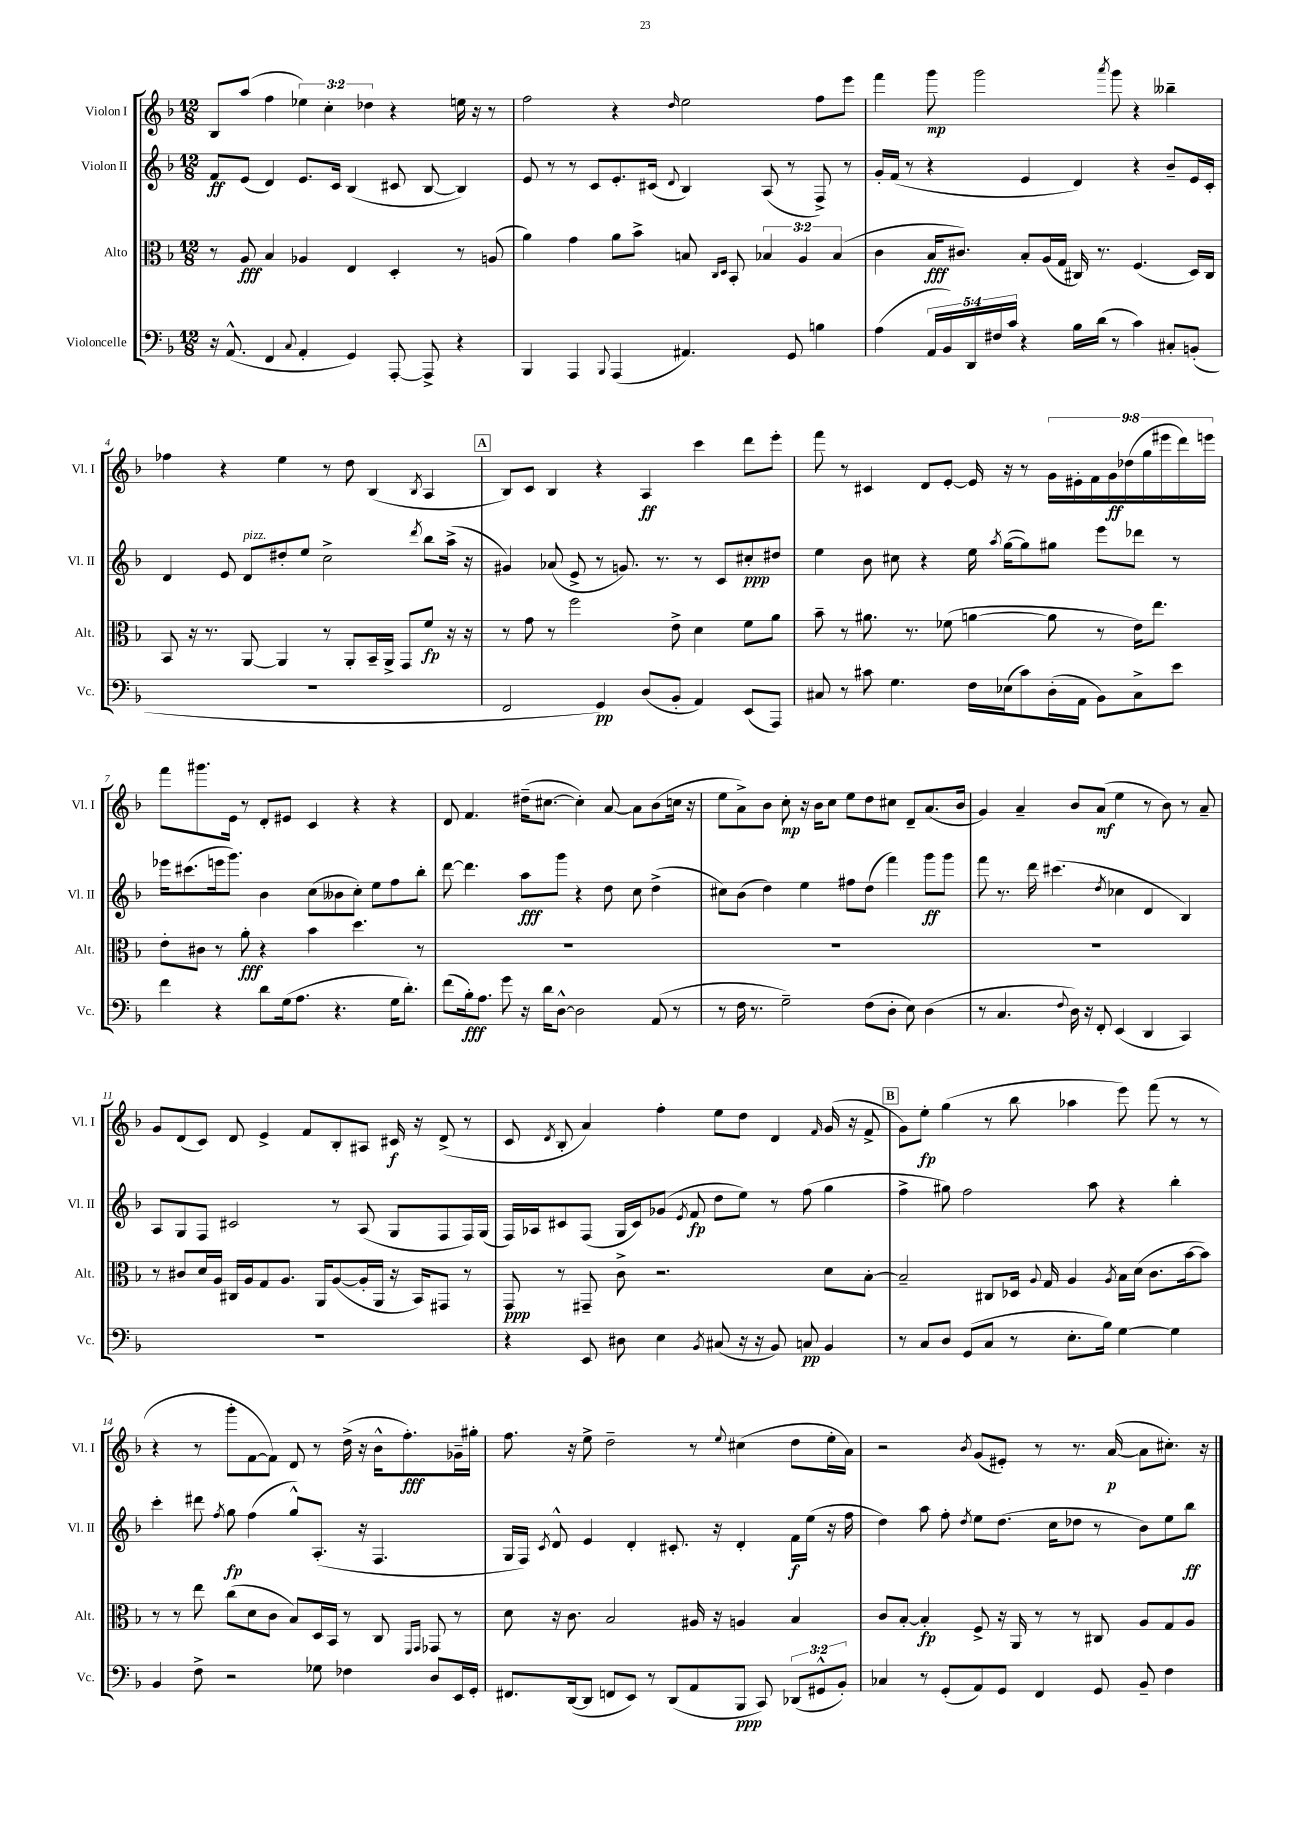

**kern	**dynam	**kern	**dynam	**kern	**dynam	**kern	**dynam
*part4	*part4	*part3	*part3	*part2	*part2	*part1	*part1
*staff4	*staff4	*staff3	*staff3	*staff2	*staff2	*staff1	*staff1
*I"Violoncelle	*	*I"Alto	*	*I"Violon II	*	*I"Violon I	*
*I'Vc.	*	*I'Alt.	*	*I'Vl. II	*	*I'Vl. I	*
*clefF4	*	*clefC3	*	*clefG2	*	*clefG2	*
*k[b-]	*	*k[b-]	*	*k[b-]	*	*k[b-]	*
*M12/8	*	*M12/8	*	*M12/8	*	*M12/8	*
=1	=1	=1	=1	=1	=1	=1	=1
16r	.	8r	.	8f/L	ff	8B-/L	.
(8.AA^^/	.	.	.	.	.	.	.
.	.	8A/	fff	(8e/J	.	(8aa/J	.
4FF/	.	4B-/	.	4d/)	.	4ff\	.
8qqC/	.	.	.	.	.	.	.
4AA'/	.	4A-X/	.	8.e/L	.	6ee-X\)	.
.	.	.	.	.	.	6cc'\	.
.	.	.	.	16c/Jk	.	.	.
4GG/)	.	4E/	.	(4B-/	.	.	.
.	.	.	.	.	.	6dd-X\	.
[8AAA'/	.	4D'/	.	8c#X/	.	4r	.
8AAA^/]	.	.	.	[8B-/	.	.	.
4r	.	8r	.	4B-/])	.	16een\	.
.	.	.	.	.	.	16r	.
.	.	(8An/	.	.	.	8r	.
=2	=2	=2	=2	=2	=2	=2	=2
4BBB-/	.	4a\)	.	8e/	.	2ff\	.
.	.	.	.	8r	.	.	.
4AAA/	.	4g\	.	8r	.	.	.
.	.	.	.	8c/L	.	.	.
8qqBBB-/	.	.	.	.	.	.	.
(4AAA/	.	8a\L	.	8.e'/	.	4r	.
.	.	8b-^\J	.	.	.	.	.
.	.	.	.	(16c#X/Jk	.	.	.
.	.	.	.	8qqd/	.	16qqdd/	.
4.AA#X/)	.	8Bn/	.	4B-/)	.	2ee\	.
.	.	16qqC/LL	.	.	.	.	.
.	.	16qqD/JJ	.	.	.	.	.
.	.	8BB-'/	.	.	.	.	.
.	.	6B-X/	.	(8A/	.	.	.
8GG/	.	.	.	8r	.	.	.
.	.	6A/	.	.	.	.	.
4Bn\	.	.	.	8F^/)	.	8ff\L	.
.	.	(6B-/	.	.	.	.	.
.	.	.	.	8r	.	8eee\J	.
=3	=3	=3	=3	=3	=3	=3	=3
(4A\	.	4c\	.	16g'/LL	.	4fff\	.
.	.	.	.	(16f/JJ	.	.	.
.	.	.	.	8r	.	.	.
20AA/LL	.	16B-/KL	fff	4r	.	8ggg\	mp
20BB-/)	.	.	.	.	.	.	.
.	.	8.c#X/J)	.	.	.	.	.
20DD/	.	.	.	.	.	.	.
.	.	.	.	.	.	2ggg\	.
20F#X/	.	.	.	.	.	.	.
20c/JJ	.	.	.	.	.	.	.
4r	.	8B-'/L	.	4e/	.	.	.
.	.	(16A/L	.	.	.	.	.
.	.	16G/JJ	.	.	.	.	.
16B-\LL	.	16C#X/)	.	4d/)	.	.	.
(16d\JJ	.	8.r	.	.	.	.	.
.	.	.	.	.	.	8qaaa/	.
8r	.	.	.	.	.	8ggg\	.
4c\)	.	(4.F/	.	4r	.	4r	.
8C#X'/L	.	.	.	8b-~/L	.	4bb--X~\	.
(8BBn'/J	.	16D/LL)	.	16e/L	.	.	.
.	.	16C#/JJ	.	16c'/JJ	.	.	.
!!LO:LB:g=z
=4	=4	=4	=4	=4	=4	=4	=4
1.r	.	8BB-/	.	4d/	.	4ff-X\	.
.	.	16r	.	.	.	.	.
.	.	8.r	.	.	.	.	.
.	.	.	.	8e/	.	4r	.
!	!	!	!	!LO:TX:a:i:t=pizz.	!	!	!
.	.	[8AA/	.	8d/L	.	.	.
.	.	4AA/]	.	8dd#X'/	.	4ee\	.
.	.	.	.	8ee/J	.	.	.
.	.	8r	.	2cc^\	.	8r	.
.	.	8AA'/L	.	.	.	8dd\	.
.	.	16BB-~/L	.	.	.	(4B-/	.
.	.	16AA^/JJ	.	.	.	.	.
.	.	8GG/L	.	.	.	.	.
.	.	.	.	8qddd/	.	8qB-/	.
.	.	8f/J	fp	8bb-\L	.	4A/	.
.	.	16r	.	(16aa^\Jk	.	.	.
.	.	16r	.	16r	.	.	.
!!LO:REH:place=s1:t=A
=5	=5	=5	=5	=5	=5	=5	=5
2FF/	.	8r	.	4g#X/)	.	8B-/L)	.
.	.	8g\	.	.	.	8c/J	.
.	.	8r	.	(8a-X/	.	4B-/	.
.	.	2ff\	.	8e^/	.	.	.
4GG/)	pp	.	.	8r	.	4r	.
.	.	.	.	8.gn/)	.	.	.
(8D/L	.	.	.	.	.	4A/	ff
.	.	.	.	8.r	.	.	.
8BB-'/J	.	8e^\	.	.	.	.	.
4AA/)	.	4d\	.	8r	.	4ccc\	.
.	.	.	.	8c/L	.	.	.
(8EE/L	.	8f\L	.	8cc#X'/	ppp	8ddd\L	.
8AAA/J)	.	8a\J	.	8dd#X/J	.	8eee'\J	.
=6	=6	=6	=6	=6	=6	=6	=6
8C#X/	.	8b-~\	.	4ee\	.	8fff\	.
8r	.	8r	.	.	.	8r	.
8c#X\	.	8.a#X\	.	8b-\	.	4c#X/	.
4.G\	.	.	.	8cc#X\	.	.	.
.	.	8.r	.	.	.	.	.
.	.	.	.	4r	.	8d/L	.
.	.	(8f-X\	.	.	.	[8e'/J	.
16F\LL	.	[4an\	.	16ee\	.	16e/]	.
.	.	.	.	8qaa/	.	.	.
(16E-X\J	.	.	.	([16gg\KL	.	16r	.
8c#\)	.	.	.	8gg\])	.	8r	.
(16D'\L	.	8a\]	.	8gg#X\J	.	18g\LL	.
.	.	.	.	.	.	18e#X'\	.
16AA\JJ	.	.	.	.	.	.	.
.	.	.	.	.	.	18f\	.
8BB-\L)	.	8r	.	8eee\L	.	.	.
.	.	.	.	.	.	18g\	ff
.	.	.	.	.	.	(18dd-X\	.
8C#^\	.	16e\KL)	.	8ddd-X\J	.	.	.
.	.	.	.	.	.	18gg\	.
.	.	8.ee\J	.	.	.	.	.
.	.	.	.	.	.	18eee#X\	.
8e\J	.	.	.	8r	.	.	.
.	.	.	.	.	.	18ddd\)	.
.	.	.	.	.	.	18eeen\JJ	.
!!LO:LB:g=z
=7	=7	=7	=7	=7	=7	=7	=7
4f\	.	8e'\L	.	16eee-X\KL	.	8fff\L	.
.	.	.	.	(8.ccc#X\	.	.	.
.	.	8c#X\J	.	.	.	8.ggg#X\	.
4r	.	8r	.	16eeen\k	.	.	.
.	.	.	.	8.ggg\J)	.	16e\Jk	.
.	.	8a'\	fff	.	.	8r	.
8d\L	.	4r	.	4b-\	.	8d'/L	.
(16G\k	.	.	.	.	.	8e#X/J	.
8.A\J	.	.	.	.	.	.	.
.	.	4b-\	.	(8cc\L	.	4c/	.
4.r	.	.	.	8b--X\	.	.	.
.	.	4.dd\	.	8cc'\J)	.	4r	.
.	.	.	.	8ee\L	.	.	.
16G\KL	.	.	.	8ff\	.	4r	.
8.d'\J)	.	.	.	.	.	.	.
.	.	8r	.	8bb-'\J	.	.	.
=8	=8	=8	=8	=8	=8	=8	=8
(8f\L	.	1.r	.	[8ddd\	.	8d/	.
16B-'\k)	fff	.	.	4.ddd\]	.	4.f/	.
8.A\J	.	.	.	.	.	.	.
8g\	.	.	.	.	.	.	.
16r	.	.	.	8aa\L	fff	(16dd#X~\KL	.
16d\KL	.	.	.	.	.	[8.cc#X\J	.
[8D^^\J	.	.	.	8ggg\J	.	.	.
2D\]	.	.	.	4r	.	4cc#'\])	.
.	.	.	.	8dd\	.	[8a/	.
.	.	.	.	8cc\	.	8a\L]	.
(8AA/	.	.	.	(4dd^\	.	(8b-\	.
8r	.	.	.	.	.	16ccn\Jk	.
.	.	.	.	.	.	16r	.
=9	=9	=9	=9	=9	=9	=9	=9
8r	.	1.r	.	8cc#X\L)	.	8ee\L	.
16F\	.	.	.	(8b-\J	.	8a^\)	.
8.r	.	.	.	.	.	.	.
.	.	.	.	4dd\)	.	8b-\J	.
2G~\)	.	.	.	.	.	8cc'\	mp
.	.	.	.	4ee\	.	16r	.
.	.	.	.	.	.	16b-\KL	.
.	.	.	.	.	.	8cc\J	.
.	.	.	.	8ff#X\L	.	8ee\L	.
(8F\L	.	.	.	(8dd\J	.	8dd\	.
8D'\J	.	.	.	4fff\)	.	8cc#X\J	.
8E\)	.	.	.	.	.	8d~/L	.
(4D\	.	.	.	8ggg\L	ff	(8.a/	.
.	.	.	.	8ggg\J	.	.	.
.	.	.	.	.	.	16b-/Jk	.
=10	=10	=10	=10	=10	=10	=10	=10
8r	.	1.r	.	8fff\	.	4g/)	.
4.C/	.	.	.	8.r	.	.	.
.	.	.	.	.	.	4a~/	.
.	.	.	.	16ddd\	.	.	.
.	.	.	.	(4.ccc#X\	.	.	.
8qqF/	.	.	.	.	.	.	.
16D\)	.	.	.	.	.	8b-/L	.
16r	.	.	.	.	.	.	.
8FF'/	.	.	.	.	.	(8a/J	mf
.	.	.	.	8qdd/	.	.	.
(4EE/	.	.	.	4cc-X\	.	4ee\	.
4DD/	.	.	.	4d/	.	8r	.
.	.	.	.	.	.	8b-\)	.
4CC/)	.	.	.	4B-/)	.	8r	.
.	.	.	.	.	.	8a~/	.
!!LO:LB:g=z
=11	=11	=11	=11	=11	=11	=11	=11
1.r	.	8r	.	8A/L	.	8g/L	.
.	.	8c#X/L	.	8G/	.	(8d/	.
.	.	16d/L	.	8F/J	.	8c/J)	.
.	.	16A/JJ	.	.	.	.	.
.	.	16C#X/LL	.	2c#X/	.	8d/	.
.	.	16A/J	.	.	.	.	.
.	.	8G/	.	.	.	4e^/	.
.	.	8.A/J	.	.	.	.	.
.	.	.	.	.	.	8f/L	.
.	.	16AA/KL	.	.	.	.	.
.	.	([8A/	.	8r	.	8B-'/	.
.	.	16A'/L]	.	(8A/	.	8A#X/J	.
.	.	16AA/JJ	.	.	.	.	.
.	.	16r	.	8G/L	.	16c#X/	f
.	.	16BB-/KL)	.	.	.	16r	.
.	.	8GG#X/J	.	8F/	.	(8d^/	.
.	.	8r	.	16F/L)	.	8r	.
.	.	.	.	(16G/JJ	.	.	.
=12	=12	=12	=12	=12	=12	=12	=12
4r	.	8GG/	ppp	16F/LL)	.	8c/	.
.	.	.	.	16A-X/J	.	.	.
.	.	.	.	.	.	8qd/	.
.	.	8r	.	8c#X/	.	8B-'/	.
8EE/	.	8GG#X~/	.	(8F/J	.	4a/)	.
8D#X\	.	8c^\	.	16G/LL	.	.	.
.	.	.	.	16c#/J)	.	.	.
4E\	.	2.r	.	(8g-X/J	.	4ff'\	.
.	.	.	.	8qe/	.	.	.
.	.	.	.	8f/	fp	.	.
8qBB-/	.	.	.	.	.	.	.
(8C#X/	.	.	.	8dd\L	.	8ee\L	.
16r	.	.	.	8ee\J)	.	8dd\J	.
16r	.	.	.	.	.	.	.
8BB-/)	.	.	.	8r	.	4d/	.
8Cn/	pp	.	.	(8ff\	.	.	.
.	.	.	.	.	.	16qqf/	.
4BB-/	.	8d\L	.	4gg\	.	(16g/	.
.	.	.	.	.	.	16r	.
.	.	[8B-'\J	.	.	.	8f^/	.
!!LO:REH:place=s1:t=B
=13	=13	=13	=13	=13	=13	=13	=13
8r	.	2B-~/]	.	4ff^\	.	8g\L)	.
8C/L	.	.	.	.	.	8ee'\J	fp
8D/J	.	.	.	8gg#X\)	.	(4gg\	.
(8GG/L	.	.	.	2ff\	.	.	.
8C/J	.	8C#X/L	.	.	.	8r	.
8r	.	16D-X/Jk	.	.	.	8bb-\	.
.	.	8qqA/	.	.	.	.	.
.	.	16G/	.	.	.	.	.
8.E'\L	.	4A/	.	.	.	4aa-X\	.
.	.	.	.	8aa\	.	.	.
16B-\Jk)	.	.	.	.	.	.	.
.	.	8qA/	.	.	.	.	.
[4G\	.	16B-\LL	.	4r	.	8eee\)	.
.	.	(16d\JJ	.	.	.	.	.
.	.	8.c\L	.	.	.	(8fff\	.
4G\]	.	.	.	4bb-'\	.	8r	.
.	.	[16b-\k	.	.	.	.	.
.	.	8b-\J])	.	.	.	8r	.
!!LO:LB:g=z
=14	=14	=14	=14	=14	=14	=14	=14
4BB-/	.	8r	.	4ccc'\	.	4r	.
.	.	8r	.	.	.	.	.
8F^\	.	8ee\	.	8ddd#X\	.	8r	.
.	.	.	.	8qff/	.	.	.
2r	.	(8cc\L	.	8gg\	fp	8ggg'\L	.
.	.	8d\	.	(4ff\	.	[8f\	.
.	.	8c\J	.	.	.	8f\J])	.
.	.	8B-/L)	.	8gg^^/L)	.	8d/	.
8G-X\	.	16D/L	.	(8.A'/J	.	8r	.
.	.	16BB-/JJ	.	.	.	.	.
4F-X\	.	8r	.	.	.	(16dd^\	.
.	.	.	.	16r	.	16r	.
.	.	8C/	.	4.F/	.	16b-^^\KL	.
.	.	.	.	.	.	8.ff'\)	fff
.	.	16qqFF/LL	.	.	.	.	.
.	.	16qqGG/JJ	.	.	.	.	.
8D/L	.	8GG-X/	.	.	.	.	.
16EE/L	.	8r	.	.	.	16g-X~\L	.
16GG'/JJ	.	.	.	.	.	16gg#X'\JJ	.
=15	=15	=15	=15	=15	=15	=15	=15
8.FF#X/L	.	8d\	.	16G/LL	.	8.ff\	.
.	.	.	.	16F/JJ)	.	.	.
.	.	.	.	8qc/	.	.	.
.	.	16r	.	8d^^/	.	.	.
([16DD/k	.	8.c\	.	.	.	16r	.
8DD/J]	.	.	.	4e/	.	8ee^\	.
8FFn/L	.	2B-/	.	.	.	2dd~\	.
8EE/J)	.	.	.	4d'/	.	.	.
8r	.	.	.	.	.	.	.
(8DD/L	.	.	.	8.c#X'/	.	.	.
8AA/	.	16A#X/	.	.	.	8r	.
.	.	16r	.	16r	.	.	.
.	.	.	.	.	.	8qqee/	.
8BBB-/J	ppp	4An/	.	4d'/	.	(4cc#X\	.
8CC/)	.	.	.	.	.	.	.
(12DD-X/L	.	4B-/	.	16f\LL	f	8dd\L	.
.	.	.	.	(16ee\JJ	.	.	.
12GG#X^^/	.	.	.	.	.	.	.
.	.	.	.	16r	.	16ee'\L	.
12BB-'/J)	.	.	.	.	.	.	.
.	.	.	.	16ff\	.	16a\JJ)	.
=16	=16	=16	=16	=16	=16	=16	=16
4C-X/	.	8c/L	.	4dd\)	.	2r	.
.	.	[8B-'/J	.	.	.	.	.
8r	.	4B-'/]	fp	8aa\	.	.	.
(8GG'/L	.	.	.	8ff'\	.	.	.
.	.	.	.	8qdd/	.	8qb-/	.
8AA/)	.	8F^/	.	8ee\L	.	(8g/L	.
8GG/J	.	16r	.	(8.dd\J	.	8e#X'/J)	.
.	.	16AA/	.	.	.	.	.
4FF/	.	8r	.	.	.	8r	.
.	.	.	.	16cc\KL	.	.	.
.	.	8r	.	8dd-X\J	.	8.r	.
8GG/	.	8C#X/	.	8r	.	.	.
.	.	.	.	.	.	([16a/	p
8BB-~/	.	8A/L	.	8b-\L)	.	8a\L]	.
4F\	.	8G/	.	8ee\	.	8.cc#X'\J)	.
.	.	8A/J	.	8bb-\J	ff	.	.
.	.	.	.	.	.	16r	.
==	==	==	==	==	==	==	==
*-	*-	*-	*-	*-	*-	*-	*-
